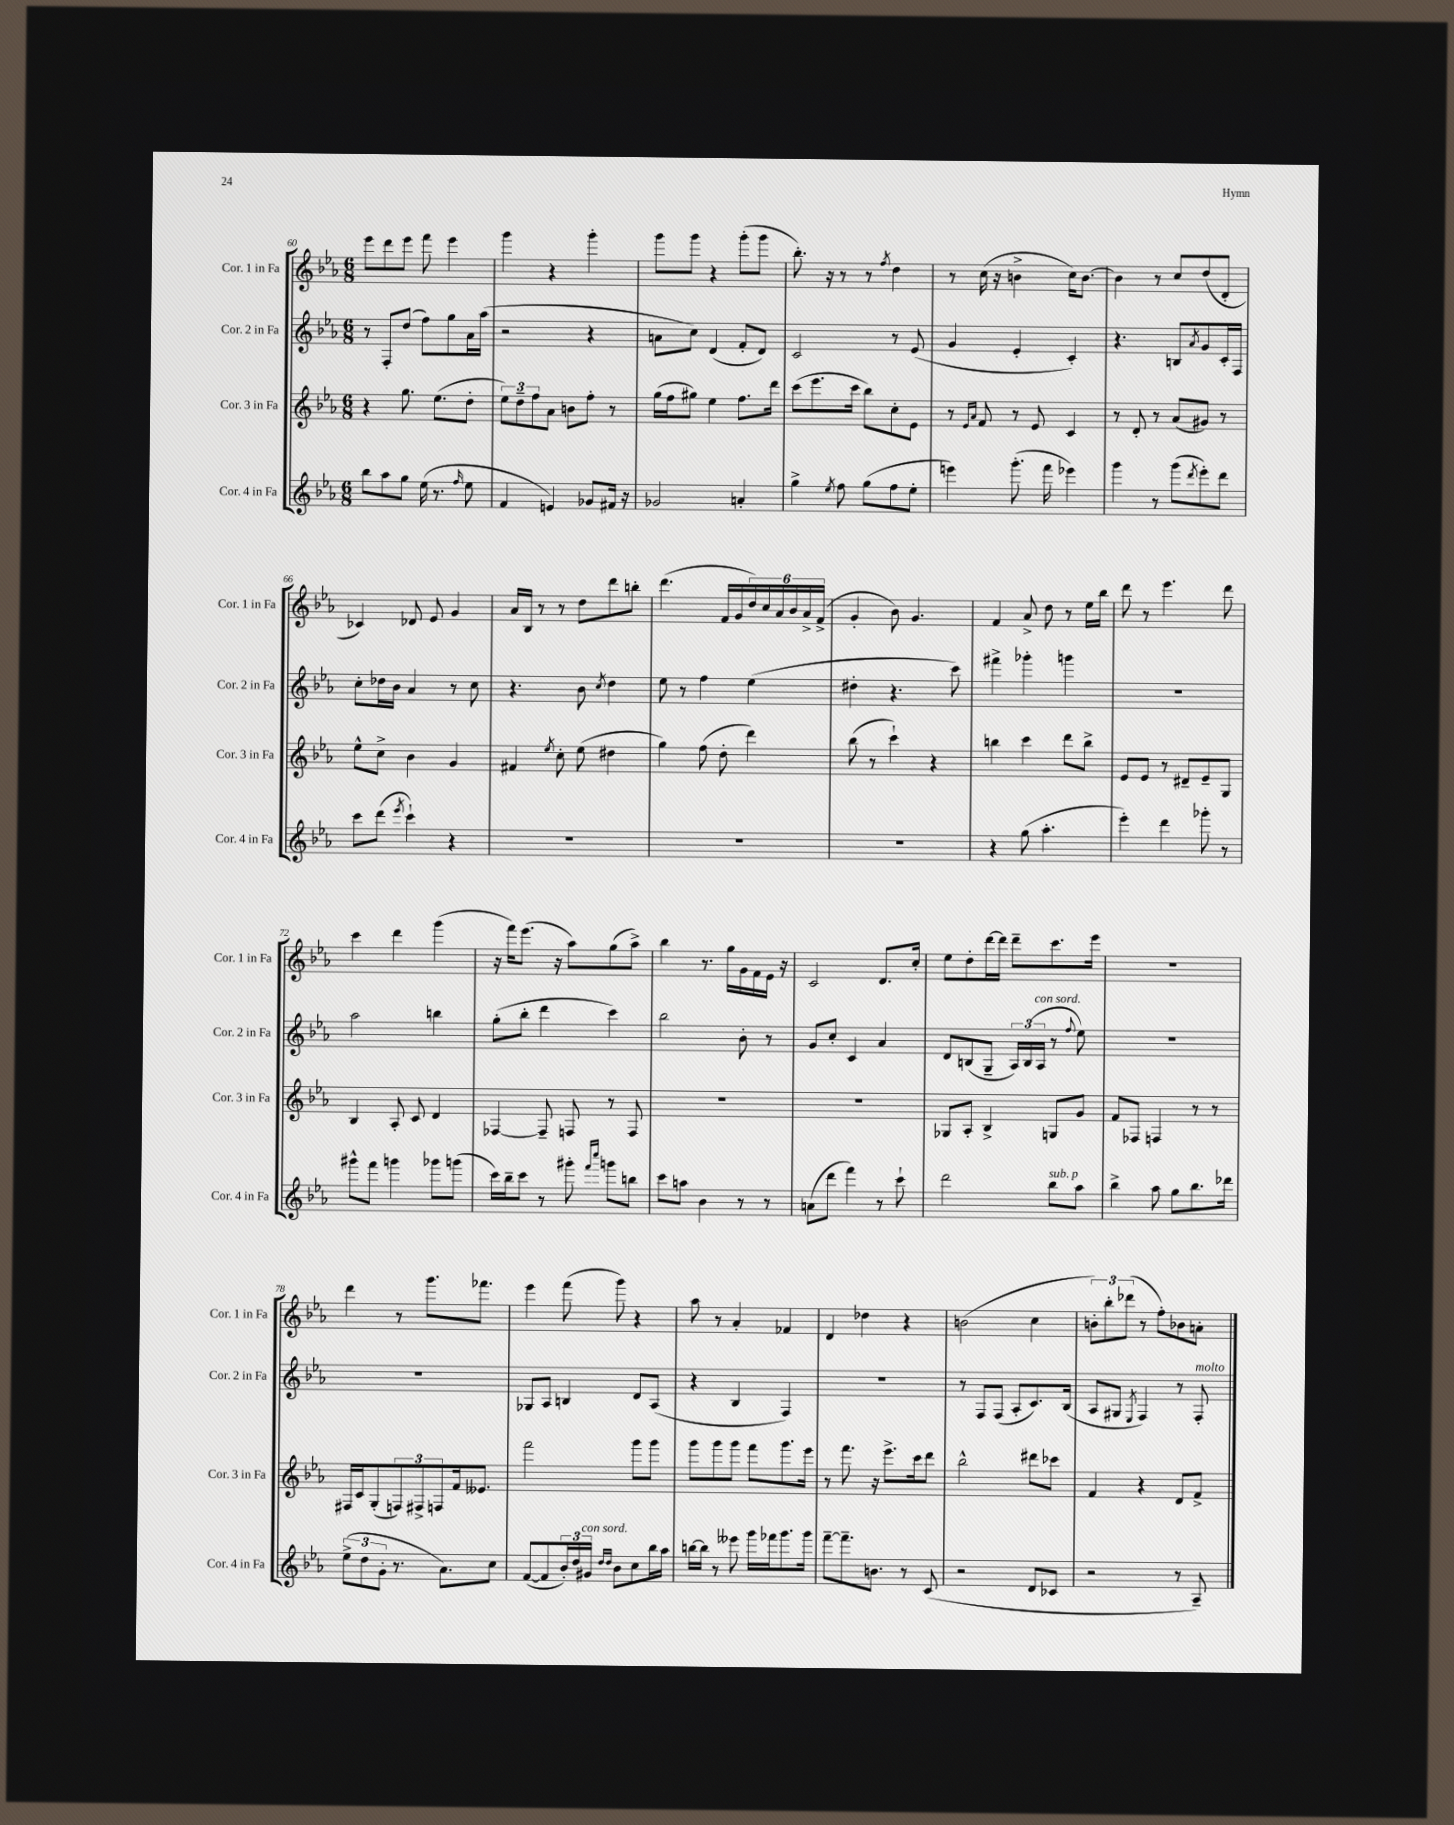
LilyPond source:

<<
\new StaffGroup <<
\new Staff = "s0" \with { instrumentName = "Cor. 1 in Fa" shortInstrumentName = "Cor. 1 in Fa" } {
    \clef treble \key ees \major \numericTimeSignature \time 6/8
    ees'''8 d'''8 ees'''8 f'''8 ees'''4 |
    g'''4 r4 g'''4-. |
    g'''8 g'''8 r4 g'''8-.( g'''8 |
    bes''8.-.) r16 r8 r8 \acciaccatura { f''8 } d''4 |
    r8 c''16( r16 b'4-> c''16) b'8.~ |
    b'4 r8 c''8 d''8( d'8-. |
    ces'4) des'8 ees'8 g'4 |
    aes'16 bes16 r8 r8 d''8 d'''8 b''8-. |
    d'''4.( f'16 g'16 \tuplet 6/4 { d''16) c''16 aes'16 bes'16 aes'16-> f'16->( } |
    g'4-. bes'8) g'4. |
    f'4 aes'8-> d''8 r8 ees''16 bes''16 |
    d'''8 r8 ees'''4. d'''8 |
    c'''4 d'''4 g'''4( |
    r16 f'''16) ees'''8.( r16 aes''8) g''8( aes''8->) |
    bes''4 r8. g''16 g'16 f'16 ees'16 r16 |
    c'2 d'8. c''16-. |
    ees''8 d''8-. d'''16~ d'''16 d'''8-- c'''8. ees'''16 |
    R2. |
    d'''4 r8 g'''8. fes'''8. |
    ees'''4 f'''8( g'''8) r4 |
    aes''8 r8 aes'4-. fes'4 |
    d'4 des''4 r4 |
    b'2( c''4 |
    \tuplet 3/2 { b'8-.) bes''8-. des'''8( } r8 f''8-.) bes'8 a'8-. \bar "|." |
}
\new Staff = "s1" \with { instrumentName = "Cor. 2 in Fa" shortInstrumentName = "Cor. 2 in Fa" } {
    \clef treble \key ees \major \numericTimeSignature \time 6/8
    r8 f8-. d''8( f''8) g''8 aes'16 aes''16( |
    r2 r4 |
    a'8 c''8) d'4( f'8-. d'8) |
    c'2 r8 ees'8( |
    g'4 ees'4-. c'4-.) |
    r4. b8 \acciaccatura { aes'8 } g'8 c'16-. f16 |
    c''8-. des''16 bes'16 aes'4 r8 c''8 |
    r4. bes'8 \acciaccatura { c''8 } d''4 |
    ees''8 r8 f''4 ees''4( |
    dis''4-. r4. c'''8) |
    fis'''4-> ges'''4-. g'''4 |
    R2. |
    aes''2 b''4 |
    g''8-.( bes''8-. d'''4 c'''4) |
    bes''2 bes'8-. r8 |
    g'8 c''8-. c'4 aes'4 |
    d'8 b8( g8-- \tuplet 3/2 { aes16) b16( aes16^\markup { \italic "con sord." } } r8 \appoggiatura { f''8 } ees''8) |
    R2. |
    R2. |
    ges8 aes8 b4 d'8 aes8( |
    r4 bes4 f4) |
    R2. |
    r8 f8 f8( aes8-. c'8.) bes16( |
    aes8 gis8 \acciaccatura { ees8 } f4) r8 f8-.^\markup { \italic "molto" } \bar "|." |
}
\new Staff = "s2" \with { instrumentName = "Cor. 3 in Fa" shortInstrumentName = "Cor. 3 in Fa" } {
    \clef treble \key ees \major \numericTimeSignature \time 6/8
    r4 g''8. ees''8.( d''8-. |
    \tuplet 3/2 { ees''8) d''8-- f''8 } aes'8 b'8 f''8-. r8 |
    g''16( f''16 gis''8) ees''4 f''8. d'''16 |
    c'''8( ees'''8. c'''16 bes''8) c''8-. ees'8 |
    r8 \grace { ees'16 aes'16 } f'8 r8 ees'8 c'4 |
    r8 d'8-. r8 aes'8( gis'8) r8 |
    ees''8-^ c''8-> bes'4 g'4 |
    fis'4 \acciaccatura { ees''8 } c''8-. ees''8( dis''4 |
    g''4) f''8( d''8-. d'''4) |
    bes''8( r8 c'''4-!) r4 |
    b''4 c'''4 d'''8 b''8-> |
    ees'8 ees'8 r8 dis'8-- ees'8-- g8 |
    bes4 aes8-. c'8 d'4 |
    fes4~ fes8-- f8 r8 f8 |
    R2. |
    R2. |
    ges8 aes8-. bes4-> g8 g'8 |
    f'8 fes8 f4 r8 r8 |
    fis16 c'16 g8-.( \tuplet 3/2 { f8) fis8-> f8 } f'16 eeses'8. |
    f'''2 g'''8 g'''8 |
    g'''8 g'''8 g'''8 f'''8 g'''8. ees'''16 |
    r8 f'''8. r16 ees'''8.-> c'''16 d'''8 |
    bes''2-^ dis'''8 ces'''8 |
    f'4 r4 d'8 f'8-> \bar "|." |
}
\new Staff = "s3" \with { instrumentName = "Cor. 4 in Fa" shortInstrumentName = "Cor. 4 in Fa" } {
    \clef treble \key ees \major \numericTimeSignature \time 6/8
    bes''8 aes''8 g''8 ees''16( r8. \grace { f''16 } ees''8 |
    f'4 e'4) ges'8 fis'16 r16 |
    ges'2 a'4-. |
    g''4-> \acciaccatura { ees''8 } f''8 g''8( f''8 ees''8-. |
    e'''4) g'''8.-.( f'''16 ees'''4) |
    g'''4 r8 g'''8( \acciaccatura { d'''8 } ees'''8-.) d'''8 |
    c'''8 d'''8( \acciaccatura { ees'''8 } c'''4-!) r4 |
    R2. |
    R2. |
    R2. |
    r4 g''8( aes''4.-. |
    ees'''4-.) d'''4 ges'''8-. r8 |
    gis'''8-^ f'''8 g'''4 ges'''8 g'''8( |
    c'''16) bes''16-- c'''8 r8 gis'''8-. \grace { f'''16 c''''16 } g'''8 b''8 |
    c'''8 a''8 bes'4 r8 r8 |
    a'8( d'''8 f'''4) r8 c'''8-! |
    d'''2 bes''8^\markup { \italic "sub. p" } aes''8 |
    bes''4-> aes''8 g''8 bes''8. des'''16 |
    \tuplet 3/2 { ees''8->( d''8 g'8-. } r8. aes'8.) c''8 |
    f'8~( f'8 \tuplet 3/2 { bes'16-.) d''16 gis'16^\markup { \italic "con sord." } } \grace { d''16 d''16 } bes'8 c''8 bes''16 aes''16 |
    b''16~ b''16 r8 eeses'''8 g'''16 fes'''16 g'''8. g'''16 |
    f'''8~-- f'''8.-- b'8. r8 c'8( |
    r2 d'8 ces'8 |
    r2 r8 aes8--) \bar "|." |
}
>>
>>
\layout { \context { \Score currentBarNumber = #60 } }
